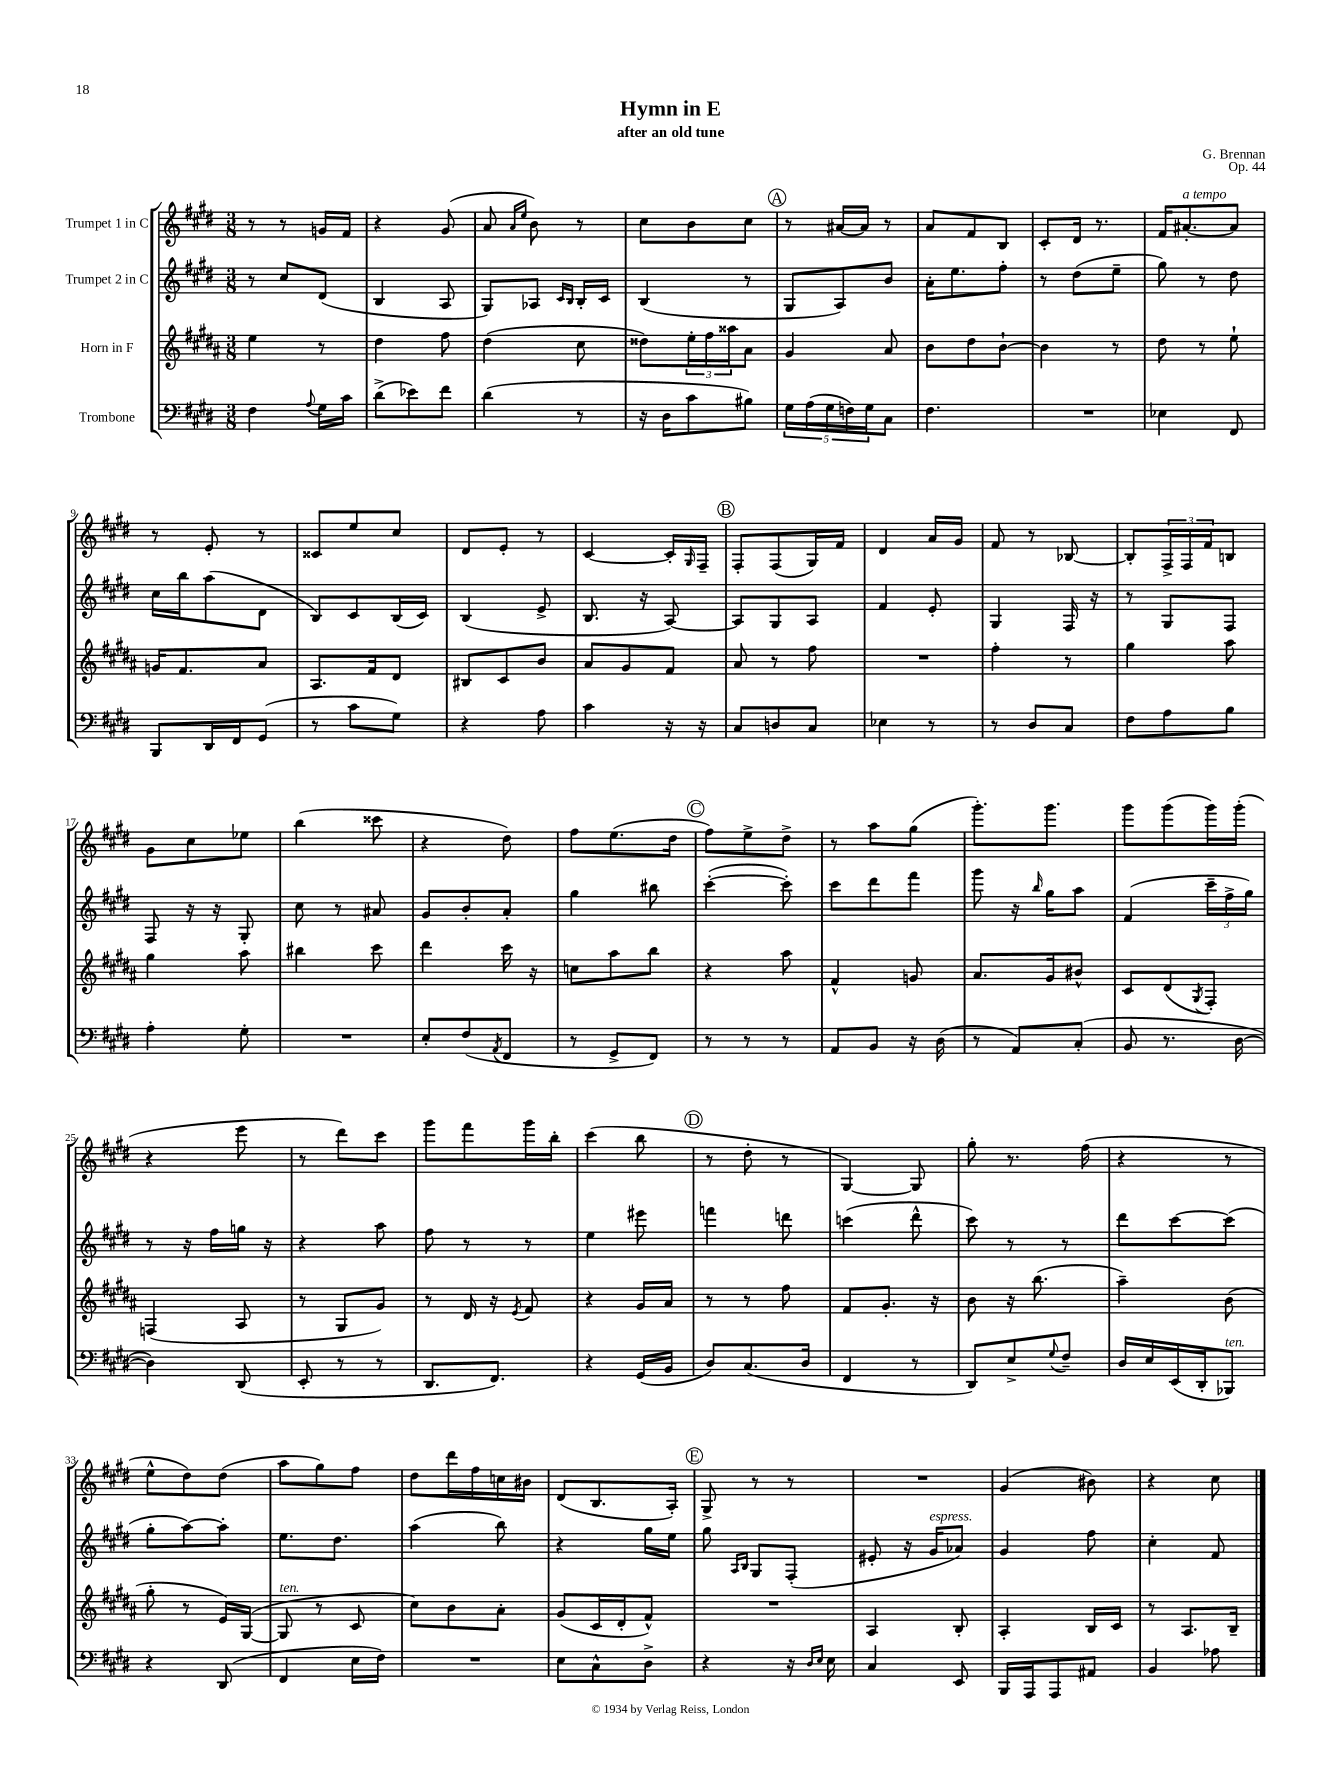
\header { title = "Hymn in E" composer = "G. Brennan" subtitle = "after an old tune" opus = "Op. 44" }
<<
\new StaffGroup <<
\new Staff = "s0" \with { instrumentName = "Trumpet 1 in C" } {
    \clef treble \key e \major \numericTimeSignature \time 3/8
    r8 r8 g'16 fis'16 |
    r4 gis'8( |
    a'8 \grace { a'16 e''16 } b'8) r8 |
    cis''8 b'8 cis''8 |
    \mark \markup { \circle "A" } r8 ais'16~ ais'16 r8 |
    a'8 fis'8 b8 |
    cis'8-. dis'16 r8. |
    fis'16 ais'8.~-.^\markup { \italic "a tempo" } ais'8 |
    r8 e'8-. r8 |
    cisis'8 e''8 cis''8 |
    dis'8 e'8-. r8 |
    cis'4~ cis'16-. \grace { gis16 } fis16-- |
    \mark \markup { \circle "B" } fis8-. fis8( gis16) fis'16 |
    dis'4 a'16 gis'16 |
    fis'8 r8 bes8~ |
    bes8-. \tuplet 3/2 { fis16-> fis16 fis'16 } b8 |
    gis'8 cis''8 ees''8 |
    b''4( cisis'''8 |
    r4 dis''8) |
    fis''8 e''8.( dis''16 |
    \mark \markup { \circle "C" } fis''8) e''8-> dis''8-> |
    r8 a''8 gis''8( |
    gis'''8.-.) gis'''8. |
    gis'''8 gis'''8( gis'''16) gis'''16-.( |
    r4 e'''8 |
    r8 dis'''8) cis'''8 |
    gis'''8 fis'''8 gis'''16 b''16-. |
    cis'''4( b''8 |
    \mark \markup { \circle "D" } r8 dis''8-. r8 |
    gis4~) gis8 |
    gis''8-. r8. fis''16( |
    r4 r8 |
    e''8-^ dis''8) dis''8( |
    a''8 gis''8) fis''8 |
    dis''8 dis'''16 fis''16 c''16 bis'16 |
    dis'8( b8. a16-.) |
    \mark \markup { \circle "E" } gis8-> r8 r8 |
    R4. |
    gis'4( bis'8) |
    r4 cis''8 \bar "|." |
}
\new Staff = "s1" \with { instrumentName = "Trumpet 2 in C" } {
    \clef treble \key e \major \numericTimeSignature \time 3/8
    r8 cis''8 dis'8( |
    b4 a8 |
    gis8) aes8 \grace { cis'16 b16 } b16-. cis'16 |
    b4( r8 |
    \mark \markup { \circle "A" } gis8 a8) b'8 |
    a'16-. e''8. fis''8-. |
    r8 dis''8( e''8-- |
    gis''8) r8 dis''8 |
    cis''16 b''16 a''8( dis'8 |
    b8) cis'8 b16( cis'16) |
    b4( e'8-> |
    b8. r16 a8~) |
    \mark \markup { \circle "B" } a8 gis8 a8 |
    fis'4 e'8-. |
    gis4 fis16 r16 |
    r8 gis8 fis8 |
    fis8 r16 r16 gis8-. |
    cis''8 r8 ais'8 |
    gis'8 b'8-. a'8-. |
    gis''4 bis''8 |
    \mark \markup { \circle "C" } cis'''4~-.( cis'''8-.) |
    cis'''8 dis'''8 fis'''8 |
    gis'''8 r16 \grace { b''16 } gis''16 a''8 |
    fis'4( \tuplet 3/2 { cis'''16-- fis''16-> gis''16) } |
    r8 r16 fis''16 g''16 r16 |
    r4 a''8 |
    fis''8 r8 r8 |
    e''4 eis'''8 |
    \mark \markup { \circle "D" } f'''4 d'''8 |
    c'''4( dis'''8-^ |
    cis'''8) r8 r8 |
    dis'''8 cis'''8~ cis'''8( |
    gis''8-. a''8~) a''8-. |
    e''8. dis''8. |
    a''4( b''8) |
    r4 gis''16 e''16 |
    \mark \markup { \circle "E" } gis''8 \grace { a16 b16 } gis8 fis8-.( |
    eis'8-. r16 gis'16^\markup { \italic "espress." } aes'8) |
    gis'4 fis''8 |
    cis''4-. fis'8 \bar "|." |
}
\new Staff = "s2" \with { instrumentName = "Horn in F" } {
    \clef treble \key b \major \numericTimeSignature \time 3/8
    e''4 r8 |
    dis''4 fis''8 |
    dis''4( cis''8 |
    disis''8) \tuplet 3/2 { e''16-. fis''16 aisis''16 } ais'8 |
    \mark \markup { \circle "A" } gis'4 ais'8 |
    b'8 dis''8 b'8~-! |
    b'4 r8 |
    dis''8 r8 e''8-! |
    g'16 fis'8. ais'8 |
    ais8. fis'16 dis'8 |
    bis8 cis'8 b'8 |
    ais'8 gis'8 fis'8 |
    \mark \markup { \circle "B" } ais'8 r8 fis''8 |
    R4. |
    fis''4-. r8 |
    gis''4 ais''8 |
    gis''4 ais''8 |
    bis''4 cis'''8 |
    dis'''4 cis'''16 r16 |
    c''8 ais''8 b''8 |
    \mark \markup { \circle "C" } r4 ais''8 |
    fis'4-^ g'8 |
    ais'8. gis'16 bis'8-^ |
    cis'8 dis'8( \acciaccatura { gis8 } fis8-.) |
    f4( ais8 |
    r8 gis8 gis'8) |
    r8 dis'16 r16 \acciaccatura { e'8 } fis'8 |
    r4 gis'16 ais'16 |
    \mark \markup { \circle "D" } r8 r8 fis''8 |
    fis'8 gis'8.-. r16 |
    b'8 r16 b''8.( |
    ais''4--) b'8( |
    gis''8-. r8 e'16) gis16~( |
    gis8^\markup { \italic "ten." } r8 cis'8 |
    cis''8) b'8 ais'8-. |
    gis'8( cis'16 dis'16-. fis'8-^) |
    \mark \markup { \circle "E" } R4. |
    ais4 b8-. |
    ais4-. b16 cis'16 |
    r8 ais8. b16-- \bar "|." |
}
\new Staff = "s3" \with { instrumentName = "Trombone" } {
    \clef bass \key e \major \numericTimeSignature \time 3/8
    fis4 \appoggiatura { a8 } gis16 cis'16 |
    dis'8->( ees'8) fis'8 |
    dis'4( r8 |
    r16 dis16 cis'8 bis8) |
    \mark \markup { \circle "A" } \tuplet 5/4 { gis16 a16( gis16 f16) gis16 } cis8 |
    fis4. |
    R4. |
    ees4 fis,8 |
    b,,8 dis,16 fis,16 gis,8( |
    r8 cis'8 gis8) |
    r4 a8 |
    cis'4 r16 r16 |
    \mark \markup { \circle "B" } cis8 d8 cis8 |
    ees4 r8 |
    r8 dis8 cis8 |
    fis8 a8 b8 |
    a4-. gis8-. |
    R4. |
    e8-. fis8( \acciaccatura { a,8 } fis,8 |
    r8 gis,8-> fis,8) |
    \mark \markup { \circle "C" } r8 r8 r8 |
    a,8 b,8 r16 dis16( |
    r8 a,8) cis8-.( |
    b,8 r8. dis16~ |
    dis4) dis,8( |
    e,8-. r8 r8 |
    dis,8. fis,8.) |
    r4 gis,16( b,16 |
    \mark \markup { \circle "D" } dis8) cis8.( dis16 |
    fis,4 r8 |
    dis,8) e8-> \appoggiatura { gis8 } fis8-- |
    dis16 e16 e,16( dis,16-. bes,,8^\markup { \italic "ten." }) |
    r4 dis,8( |
    fis,4 e16 fis16) |
    R4. |
    e8 cis8-^ dis8-> |
    \mark \markup { \circle "E" } r4 r16 \grace { dis16 e16 } e16 |
    cis4 e,8 |
    b,,16 a,,16 a,,8 ais,8 |
    b,4 aes8 \bar "|." |
}
>>
>>
